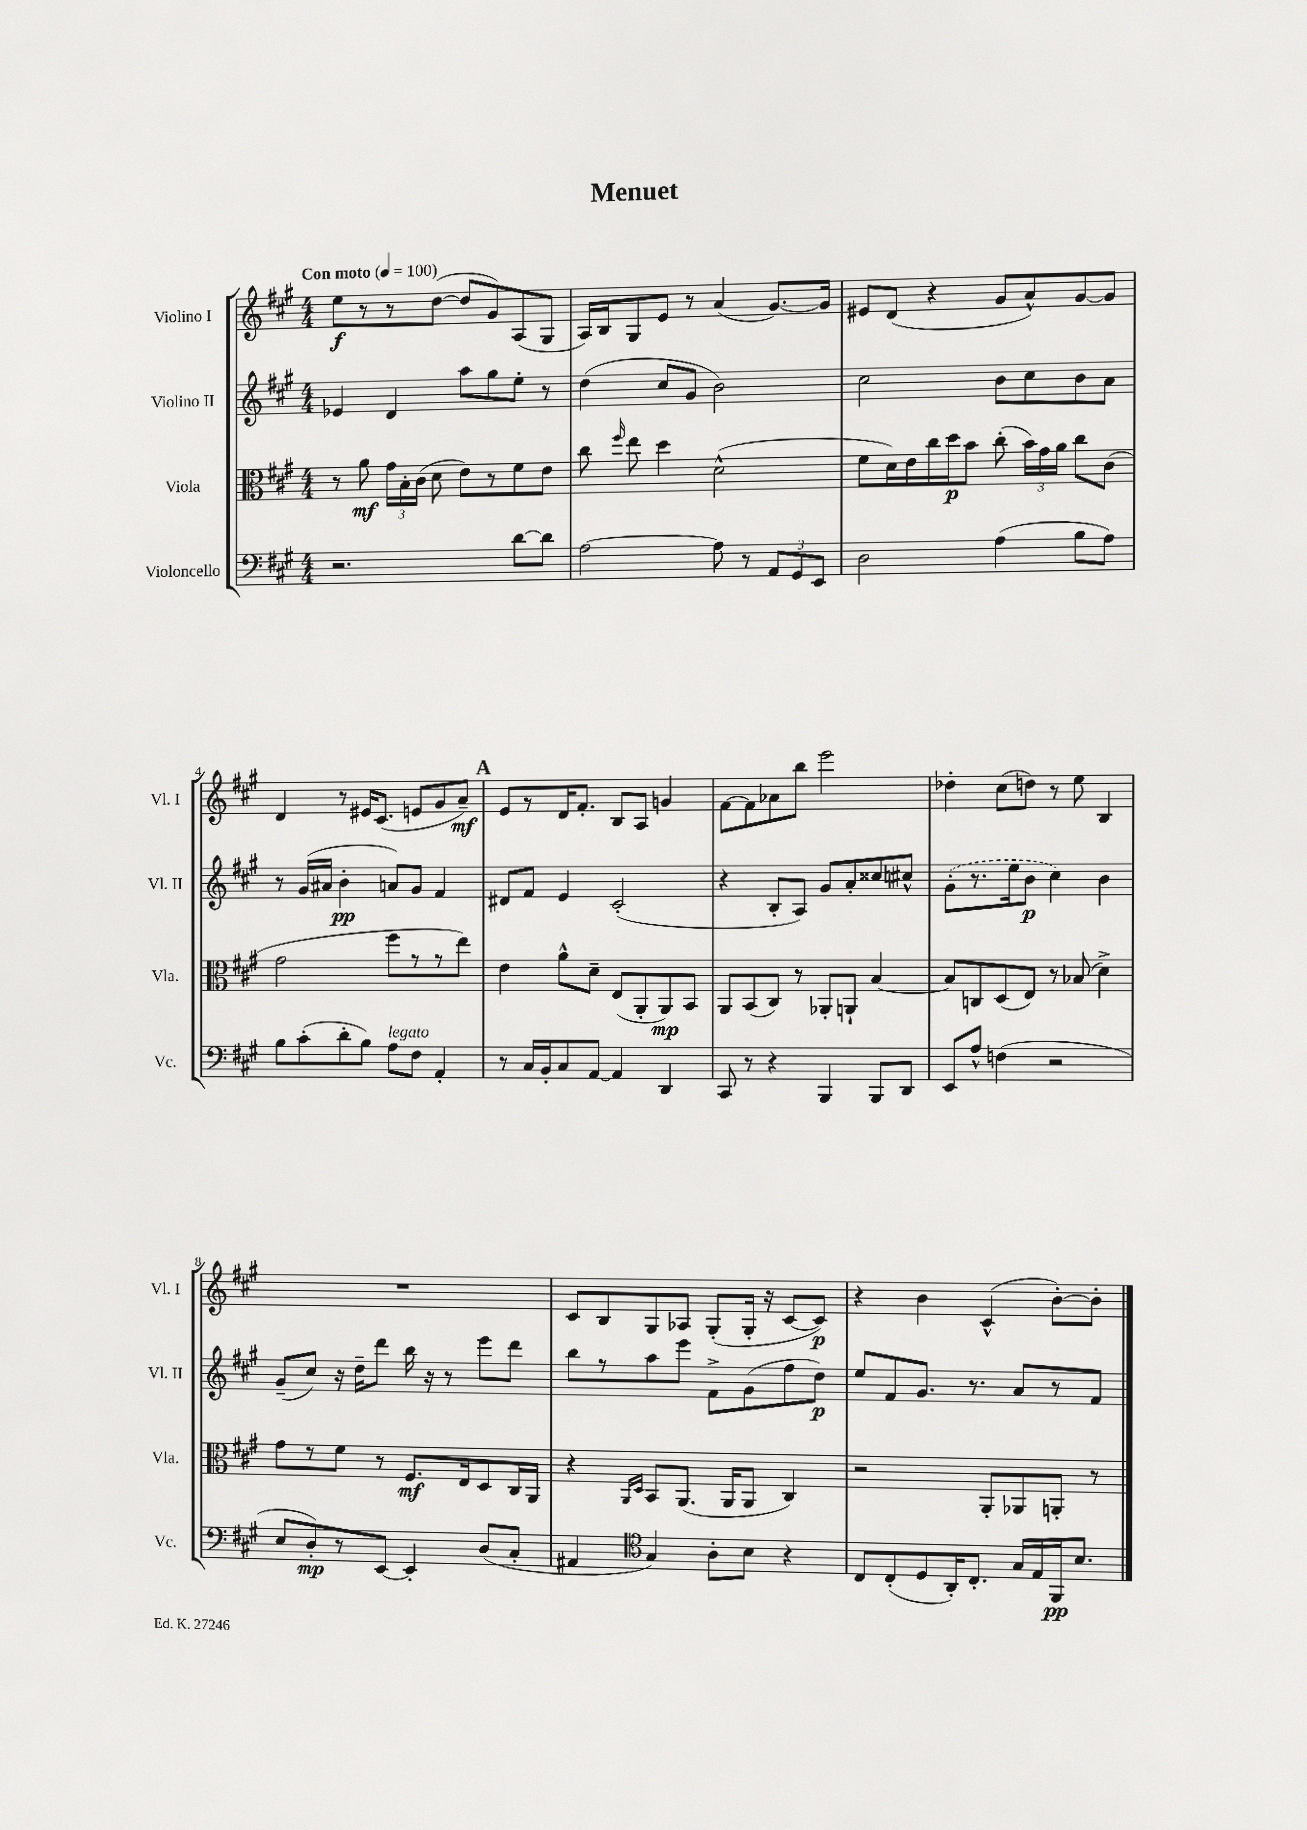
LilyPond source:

\header { title = "Menuet" }
<<
\new StaffGroup <<
\new Staff = "s0" \with { instrumentName = "Violino I" shortInstrumentName = "Vl. I" } {
    \clef treble \key a \major \numericTimeSignature \time 4/4 \tempo "Con moto" 4 = 100
    \autoBeamOff e''8[\f r8 r8 d''8]~( d''8[ gis'8) a8( gis8] |
    a16[) b16 gis8 e'8] r8 a'4( gis'8.[~) gis'16] |
    eis'8[ d'8]( r4 gis'8[ a'8-^) gis'8~ gis'8] |
    d'4 r8 eis'16[ cis'8.]( e'8[ gis'8 a'8]--\mf) |
    \mark \markup { \bold "A" } e'8[ r8 d'16 fis'8.]-. b8[ a8] g'4 |
    fis'8[~ fis'8 aes'8 b''8] e'''2 |
    des''4-. cis''8[( d''8]) r8 e''8 b4 |
    R1 |
    cis'8[ b8 gis8 aes8] gis8[-.( gis16]-. r16 cis'8[~ cis'8]\p) |
    r4 b'4 cis'4-^( b'8[~-.) b'8]-. \bar "|." |
}
\new Staff = "s1" \with { instrumentName = "Violino II" shortInstrumentName = "Vl. II" } {
    \clef treble \key a \major \numericTimeSignature \time 4/4
    \autoBeamOff ees'4 d'4 a''8[ gis''8 e''8]-. r8 |
    d''4( cis''8[ gis'8] b'2) |
    cis''2 b'8[ cis''8 b'8 a'8] |
    r8 gis'16[( ais'16] b'4-.\pp a'8[) gis'8] fis'4 |
    \mark \markup { \bold "A" } dis'8[ fis'8] e'4 cis'2-.( |
    r4 b8[-. a8]) gis'8[ a'8-. cisis''8 cis''8]-^ |
    \once \slurDashed gis'8[-.( r8. e''16 b'8]\p cis''4) b'4 |
    gis'8[--( cis''8]) r16 d''16[-- d'''8] b''16 r16 r8 e'''8[ d'''8] |
    b''8[ r8 a''8 e'''8] fis'8[-> gis'8( fis''8 d''8]\p) |
    e''8[ fis'8 gis'8.] r8. a'8[ r8 fis'8] \bar "|." |
}
\new Staff = "s2" \with { instrumentName = "Viola" shortInstrumentName = "Vla." } {
    \clef alto \key a \major \numericTimeSignature \time 4/4
    \autoBeamOff r8 a'8\mf \tuplet 3/2 { gis'16[ b16-. cis'16]( } d'8 e'8[) r8 fis'8 e'8] |
    cis''8 \grace { fis''16 } e''8 d''4 d'2-^( |
    fis'8[ d'16) e'16 cis''16 d''16\p b'8] cis''8-.( \tuplet 3/2 { b'16[) gis'16 a'16] } cis''8[ cis'8]( |
    gis'2 fis''8[ r8 r8 e''8]) |
    \mark \markup { \bold "A" } e'4 a'8[-^ d'8]-- e8[( a,8-. a,8\mp) b,8] |
    a,8[ b,8( cis8]) r8 aes,8[-. a,8]-! b4~ |
    b8[ c8 d8( e8]) r8 bes8( d'4->) |
    gis'8[ r8 fis'8] r8 fis8.[\mf e16 d8 cis16 a,16] |
    r4 \grace { a,16[ d16] } b,8[ a,8.]( a,16[ a,8] cis4) |
    r2 a,8[-. aes,8 a,8]-. r8 \bar "|." |
}
\new Staff = "s3" \with { instrumentName = "Violoncello" shortInstrumentName = "Vc." } {
    \clef bass \key a \major \numericTimeSignature \time 4/4
    \autoBeamOff r2. d'8[~ d'8] |
    a2~ a8 r8 \tuplet 3/2 { a,8[ gis,8 e,8] } |
    d2 a4( b8[ a8]) |
    b8[ cis'8-.( d'8-. b8]) a8[^\markup { \italic "legato" } fis8] a,4-. |
    \mark \markup { \bold "A" } r8 cis16[ b,16-. cis8 a,8]~ a,4 d,4 |
    cis,8 r8 r4 b,,4 b,,8[ d,8] |
    e,8[ a8]-^ f4( r2 |
    e8[ d8-.\mp) r8 e,8]~ e,4-. d8[( cis8]-. |
    ais,4 \clef tenor gis4) a8[-. b8] r4 |
    cis8[ cis8-.( d8 a,16-.) cis8.]-. gis16[ e16 fis,16\pp b8.] \bar "|." |
}
>>
>>
